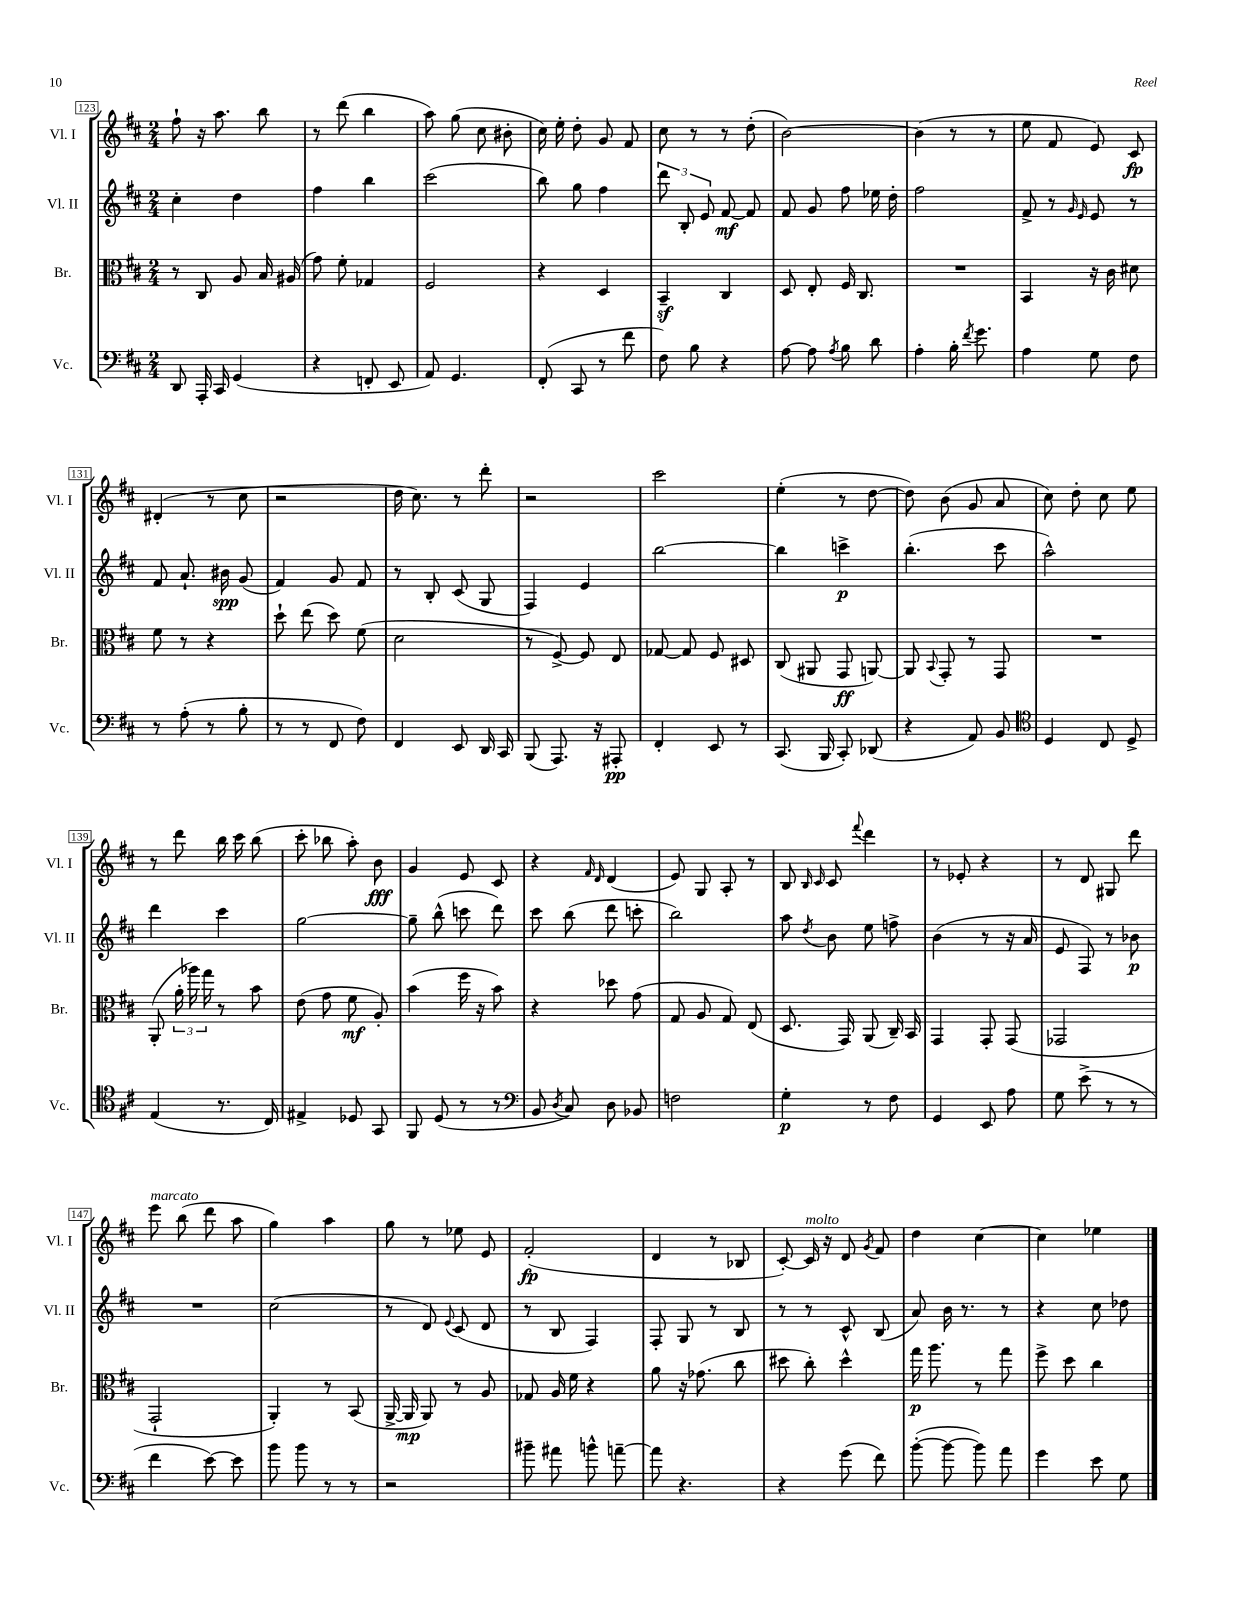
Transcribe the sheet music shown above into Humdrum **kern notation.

**kern	**dynam	**kern	**dynam	**kern	**dynam	**kern	**dynam
*part4	*part4	*part3	*part3	*part2	*part2	*part1	*part1
*staff4	*staff4	*staff3	*staff3	*staff2	*staff2	*staff1	*staff1
*I"Vc.	*	*I"Br.	*	*I"Vl. II	*	*I"Vl. I	*
*I'Vc.	*	*I'Br.	*	*I'Vl. II	*	*I'Vl. I	*
*clefF4	*	*clefC3	*	*clefG2	*	*clefG2	*
*k[f#c#]	*	*k[f#c#]	*	*k[f#c#]	*	*k[f#c#]	*
*M2/4	*	*M2/4	*	*M2/4	*	*M2/4	*
=123	=123	=123	=123	=123	=123	=123	=123
8DD/	.	8r	.	4cc#'\	.	8ff#`\	.
16AAA'/	.	8C#/	.	.	.	16r	.
16CC#/	.	.	.	.	.	8.aa\	.
(4GG/	.	8A/	.	4dd\	.	.	.
.	.	16B/	.	.	.	8bb\	.
.	.	(16A#X/	.	.	.	.	.
=124	=124	=124	=124	=124	=124	=124	=124
4r	.	8g\)	.	4ff#\	.	8r	.
.	.	8f#'\	.	.	.	(8ddd\	.
8FFn'/	.	4G-X/	.	4bb\	.	4bb\	.
8EE/	.	.	.	.	.	.	.
=125	=125	=125	=125	=125	=125	=125	=125
8AA/)	.	2F#/	.	(2ccc#\	.	8aa\)	.
4.GG/	.	.	.	.	.	(8gg\	.
.	.	.	.	.	.	8cc#\	.
.	.	.	.	.	.	8b#X'\	.
=126	=126	=126	=126	=126	=126	=126	=126
(8FF#'/	.	4r	.	8bb\)	.	16cc#\)	.
.	.	.	.	.	.	16ee'\	.
8CC#/	.	.	.	8gg\	.	8dd'\	.
8r	.	4D/	.	4ff#\	.	8g/	.
8f#\	.	.	.	.	.	8f#/	.
=127	=127	=127	=127	=127	=127	=127	=127
8F#\)	.	4BBz~/	.	12ddd\	.	8cc#\	.
.	.	.	.	12B'/	.	.	.
8B\	.	.	.	.	.	8r	.
.	.	.	.	12e/	.	.	.
4r	.	4C#/	.	[8f#/	mf	8r	.
.	.	.	.	8f#/]	.	(8dd'\	.
=128	=128	=128	=128	=128	=128	=128	=128
[8A\	.	8D/	.	8f#/	.	[2b\)	.
8A\]	.	8E'/	.	8g/	.	.	.
8qA/	.	.	.	.	.	.	.
8B\	.	16F#/	.	8ff#\	.	.	.
.	.	8.C#/	.	.	.	.	.
8d\	.	.	.	16ee-X\	.	.	.
.	.	.	.	16dd'\	.	.	.
=129	=129	=129	=129	=129	=129	=129	=129
4A'\	.	2r	.	2ff#\	.	(4b\]	.
16B'\	.	.	.	.	.	8r	.
8qf#/	.	.	.	.	.	.	.
8.g\	.	.	.	.	.	.	.
.	.	.	.	.	.	8r	.
=130	=130	=130	=130	=130	=130	=130	=130
4A\	.	4BB/	.	8f#^/	.	8ee\	.
.	.	.	.	8r	.	8f#/	.
.	.	.	.	16qqg/	.	.	.
.	.	.	.	16qqe/	.	.	.
8G\	.	16r	.	8e/	.	8e/)	.
.	.	16c#\	.	.	.	.	.
8F#\	.	8d#X\	.	8r	.	8c#/	fp
!!LO:LB:g=z
=131	=131	=131	=131	=131	=131	=131	=131
8r	.	8f#\	.	8f#/	.	(4d#X'/	.
(8A'\	.	8r	.	8.a`/	.	.	.
8r	.	4r	.	.	.	8r	.
.	.	.	.	16b#X\	spp	.	.
8B'\	.	.	.	(8g/	.	8cc#\	.
=132	=132	=132	=132	=132	=132	=132	=132
8r	.	8dd`\	.	4f#/)	.	2r	.
8r	.	(8ee\	.	.	.	.	.
8FF#/	.	8dd\)	.	8g/	.	.	.
8F#\)	.	(8f#\	.	8f#/	.	.	.
=133	=133	=133	=133	=133	=133	=133	=133
4FF#/	.	2d\	.	8r	.	16dd\	.
.	.	.	.	.	.	8.cc#\)	.
.	.	.	.	8B'/	.	.	.
8EE/	.	.	.	(8c#/	.	8r	.
16DD/	.	.	.	8G/	.	8ddd'\	.
16CC#/	.	.	.	.	.	.	.
=134	=134	=134	=134	=134	=134	=134	=134
(8BBB/	.	8r	.	4F#/)	.	2r	.
8.AAA/)	.	[8F#^/)	.	.	.	.	.
.	.	8F#/]	.	4e/	.	.	.
16r	.	.	.	.	.	.	.
8AAA#X'/	pp	8E/	.	.	.	.	.
=135	=135	=135	=135	=135	=135	=135	=135
4FF#'/	.	[8G-X/	.	[2bb\	.	2ccc#\	.
.	.	8G-/]	.	.	.	.	.
8EE/	.	8F#/	.	.	.	.	.
8r	.	8D#X/	.	.	.	.	.
=136	=136	=136	=136	=136	=136	=136	=136
(8.CC#/	.	(8C#/	.	4bb\]	.	(4ee'\	.
.	.	8AA#X/	.	.	.	.	.
16BBB/	.	.	.	.	.	.	.
8CC#'/)	.	8GG/	ff	4cccn^\	p	8r	.
(8DD-X/	.	[8AAn/)	.	.	.	[8dd\	.
=137	=137	=137	=137	=137	=137	=137	=137
4r	.	8AA/]	.	(4.bb'\	.	8dd\])	.
.	.	8qqBB/	.	.	.	.	.
.	.	8GG'/	.	.	.	(8b\	.
8AA/)	.	8r	.	.	.	8g/	.
8BB/	.	8GG/	.	8ccc#\	.	8a/	.
=138	=138	=138	=138	=138	=138	=138	=138
*clefC4	*	*	*	*	*	*	*
4D/	.	2r	.	2aa^^\)	.	8cc#\)	.
.	.	.	.	.	.	8dd'\	.
8C#/	.	.	.	.	.	8cc#\	.
8D^/	.	.	.	.	.	8ee\	.
!!LO:LB:g=z
=139	=139	=139	=139	=139	=139	=139	=139
(4E/	.	(8AA'/	.	4ddd\	.	8r	.
.	.	24a'\	.	.	.	8ddd\	.
.	.	24aa-X\)	.	.	.	.	.
.	.	24gg\	.	.	.	.	.
8.r	.	8r	.	4ccc#\	.	16bb\	.
.	.	.	.	.	.	16ccc#\	.
.	.	8b\	.	.	.	(8bb\	.
16C#/)	.	.	.	.	.	.	.
=140	=140	=140	=140	=140	=140	=140	=140
4E#X^/	.	(8e\	.	[2gg\	.	8ccc#'\	.
.	.	8g\	.	.	.	8bb-X\	.
8D-X/	.	8f#\	mf	.	.	8aa'\)	.
8GG/	.	8A'/)	.	.	.	8b\	fff
=141	=141	=141	=141	=141	=141	=141	=141
8FF#/	.	(4b\	.	8gg~\]	.	4g/	.
(8D/	.	.	.	(8bb^^\	.	.	.
8r	.	16ff#\	.	8cccn\	.	8e/	.
.	.	16r	.	.	.	.	.
8r	.	8b\)	.	8ddd\)	.	8c#/	.
=142	=142	=142	=142	=142	=142	=142	=142
*clefF4	*	*	*	*	*	*	*
8BB/	.	4r	.	8ccc#\	.	4r	.
8qD/	.	.	.	.	.	.	.
8C#/)	.	.	.	(8bb\	.	.	.
.	.	.	.	.	.	16qqf#/	.
.	.	.	.	.	.	16qqd/	.
8D\	.	8dd-X\	.	8ddd\	.	(4d/	.
8BB-X/	.	(8g\	.	8cccn'\	.	.	.
=143	=143	=143	=143	=143	=143	=143	=143
2Fn\	.	8G/	.	2bb\)	.	8e/)	.
.	.	8A/	.	.	.	8G/	.
.	.	8G/)	.	.	.	8A'/	.
.	.	(8E/	.	.	.	8r	.
=144	=144	=144	=144	=144	=144	=144	=144
4G'\	p	8.D/	.	8aa\	.	8B/	.
.	.	.	.	.	.	16qqB/	.
.	.	.	.	8qdd/	.	16qqc#/	.
.	.	.	.	8b\	.	8c#/	.
.	.	16GG/)	.	.	.	.	.
.	.	.	.	.	.	8qqfff#/	.
8r	.	(8AA/	.	8ee\	.	4ddd\	.
8F#\	.	16C#~/)	.	8ffn^\	.	.	.
.	.	16BB/	.	.	.	.	.
=145	=145	=145	=145	=145	=145	=145	=145
4GG/	.	4GG/	.	(4b\	.	8r	.
.	.	.	.	.	.	8e-X'/	.
8EE/	.	8GG'/	.	8r	.	4r	.
8A\	.	(8GG/	.	16r	.	.	.
.	.	.	.	16a/	.	.	.
=146	=146	=146	=146	=146	=146	=146	=146
8G\	.	2GG-X/	.	8e/	.	8r	.
(8e^\	.	.	.	8F#/)	.	8d/	.
8r	.	.	.	8r	.	8G#X/	.
8r	.	.	.	8b-X\	p	8ddd\	.
!!LO:LB:g=z
=147	=147	=147	=147	=147	=147	=147	=147
!	!	!	!	!	!	!LO:TX:a:i:t=marcato	!
4f#\	.	2GG`/	.	2r	.	8eee\	.
.	.	.	.	.	.	(8bb\	.
[8e\)	.	.	.	.	.	8ddd\	.
8e\]	.	.	.	.	.	8aa\	.
=148	=148	=148	=148	=148	=148	=148	=148
8b\	.	4AA'/)	.	(2cc#\	.	4gg\)	.
8b\	.	.	.	.	.	.	.
8r	.	8r	.	.	.	4aa\	.
8r	.	(8BB/	.	.	.	.	.
=149	=149	=149	=149	=149	=149	=149	=149
2r	.	[16AA^/	.	8r	.	8gg\	.
.	.	16AA/]	mp	.	.	.	.
.	.	8AA/)	.	8d/)	.	8r	.
.	.	.	.	8qqe/	.	.	.
.	.	8r	.	(8c#/	.	8ee-X\	.
.	.	8A/	.	8d/	.	8e/	.
=150	=150	=150	=150	=150	=150	=150	=150
8b#X~\	.	8G-X/	.	8r	.	(2f#'/	fp
8a#X\	.	16A/	.	8B/	.	.	.
.	.	16f#\	.	.	.	.	.
8bn^^\	.	4r	.	4F#/)	.	.	.
[8an~\	.	.	.	.	.	.	.
=151	=151	=151	=151	=151	=151	=151	=151
8a\]	.	8a\	.	8F#'/	.	4d/	.
4.r	.	16r	.	8G/	.	.	.
.	.	(8.g-X\	.	.	.	.	.
.	.	.	.	8r	.	8r	.
.	.	8cc#\	.	8B/	.	8B-X/	.
=152	=152	=152	=152	=152	=152	=152	=152
4r	.	8dd#X\	.	8r	.	[8c#'/)	.
!	!	!	!	!	!	!LO:TX:a:i:t=molto	!
.	.	8cc#'\)	.	8r	.	16c#/]	.
.	.	.	.	.	.	16r	.
(8g\	.	4dd#^^\	.	8c#^^/	.	8d/	.
.	.	.	.	.	.	8qg/	.
8f#\)	.	.	.	(8B/	.	8f#/	.
=153	=153	=153	=153	=153	=153	=153	=153
([8b'\	.	16gg\	p	8a/)	.	4dd\	.
.	.	8.aa\	.	.	.	.	.
8b\_	.	.	.	16b\	.	.	.
.	.	.	.	8.r	.	.	.
8b\])	.	8r	.	.	.	[4cc#\	.
8a\	.	8gg\	.	8r	.	.	.
=154	=154	=154	=154	=154	=154	=154	=154
4g\	.	8ff#^\	.	4r	.	4cc#\]	.
.	.	8dd\	.	.	.	.	.
8e\	.	4cc#\	.	8cc#\	.	4ee-X\	.
8G\	.	.	.	8dd-X\	.	.	.
==	==	==	==	==	==	==	==
*-	*-	*-	*-	*-	*-	*-	*-
